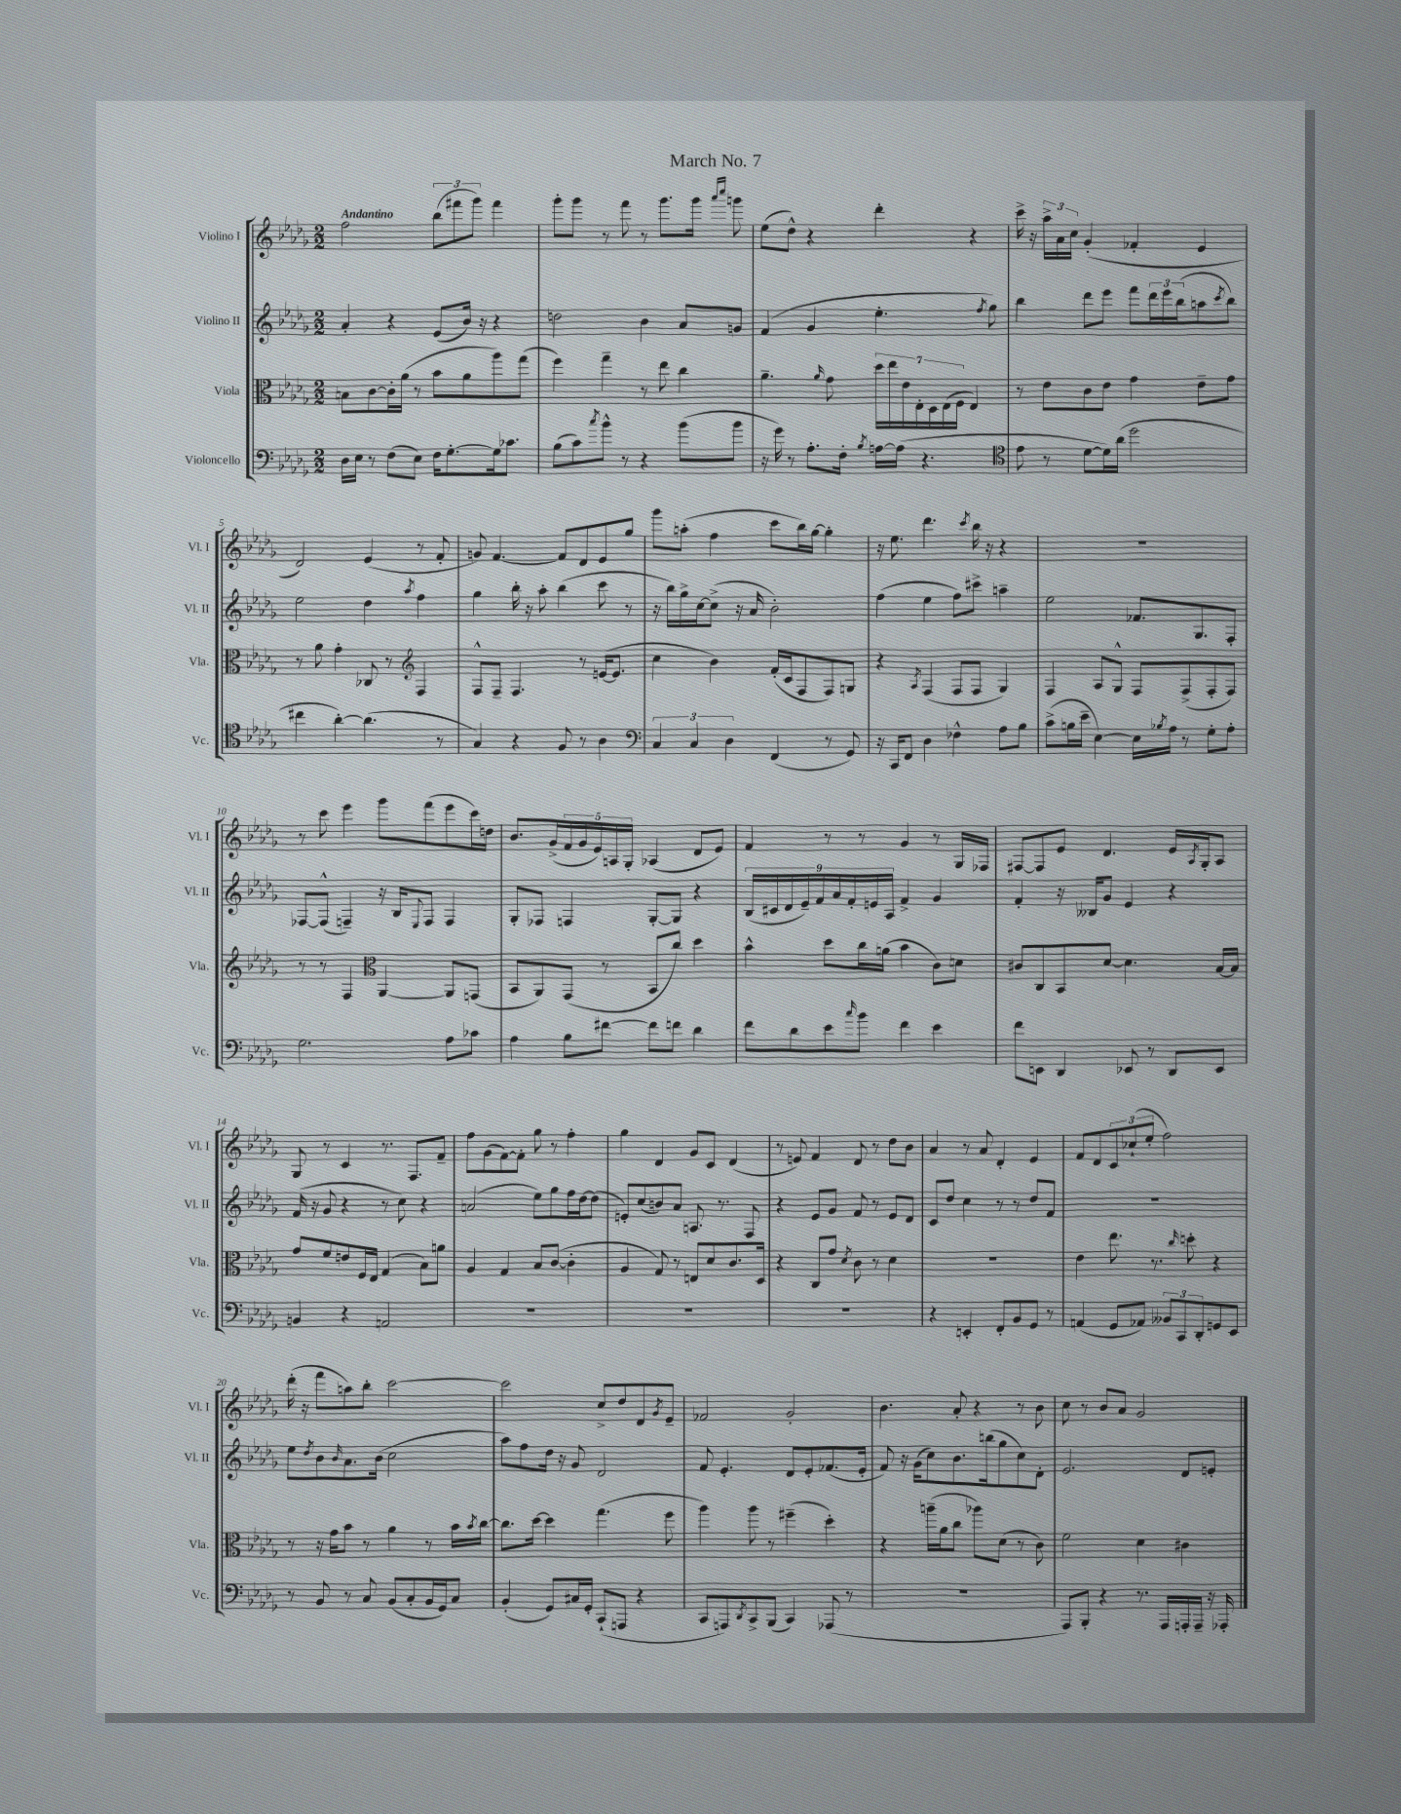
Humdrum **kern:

**kern	**kern	**kern	**kern
*staff4	*staff3	*staff2	*staff1
*clefF4	*clefC3	*clefG2	*clefG2
*k[b-e-a-d-g-]	*k[b-e-a-d-g-]	*k[b-e-a-d-g-]	*k[b-e-a-d-g-]
*M2/2	*M2/2	*M2/2	*M2/2
16D-	8B	4a-'	2ff
16E-	.	.	.
8r	[8c	.	.
(8F	16c']	4r	.
.	(16a-	.	.
8E-)	8r	.	.
16F	8b-	(8e-	(12bb-
[8.G-'	.	.	.
.	.	.	12fff#
.	8a-	16b-)	.
.	.	.	12ggg-)
.	.	16r	.
16G-]	8aa-)	4r	4fff#
8.c-	.	.	.
.	(8gg-	.	.
=	=	=	=
(8B-	4ff)	2dd	8ggg-'
8c)	.	.	8ggg-
8qcc	.	.	.
8b-^^	4gg-~	.	8r
8r	.	.	8fff
4r	8r	4b-	8r
.	8ee-	.	8.ggg-
(8b-	4cc	8a-	.
.	.	.	16ggg-
.	.	.	16qqaaa-
.	.	.	16qqcccc
8b-	.	8g	8ggg
=	=	=	=
16r	4.a-~	(4f	(8ee-
16g-)	.	.	.
8r	.	.	8dd-^^)
8.A-'	.	4g-	4r
.	16qqa-	.	.
.	8g-	.	.
16F'	.	.	.
8qB-	.	.	.
[16A	28dd-	4.ee-'	4ddd-'
.	28ee-	.	.
(16A]	.	.	.
.	28e-	.	.
.	28E-'	.	.
4.r	.	.	.
.	28D-	.	.
.	(28E-	.	.
.	28F	.	.
.	4E-)	.	4r
.	.	8qff	.
.	.	8gg-)	.
=	=	=	=
*clefC4	*	*	*
8e-	8r	4bb-	16ccc^
.	.	.	16r
8r	8e-	.	24aa-^
.	.	.	24a-
.	.	.	24cc
[8d-	8c	8ddd-	(4g-'
16d-])	8e-	8eee-	.
(16a-	.	.	.
2dd-	4g-	8fff	4f-'
.	.	24ddd-	.
.	.	24eee-	.
.	.	(24bb-	.
.	8e-~	8aa	4e-
.	.	8qccc	.
.	8g-	8bb-)	.
=	=	=	=
4cc#	8r	2ee-	2d-)
.	8a-	.	.
[4a-')	4g-'	.	.
(4.a-]	8C-	4dd-	(4e-
.	8r	.	.
*	*clefG2	*	*
.	.	8qaa-	.
.	4F	4ff	8r
8r	.	.	8f'
=	=	=	=
4G-)	8F^^	4gg-	8g)
.	8F~	.	[4.f
4r	4.F	16bb-'	.
.	.	16r	.
.	.	8aa-'	.
8F	.	(4bb-	8f]
8r	8r	.	8d-
4A-	([16e	8ccc	8e-
.	8.e]	.	.
.	.	8r	8gg-
=	=	=	=
*clefF4	*	*	*
6C	4cc	16r	8ggg-
.	.	16bb-)	.
.	.	16gg-^	(8aa'
6C	.	.	.
.	.	[16cc	.
.	4b-)	(8cc^]	4ff
6D-	.	.	.
.	.	16r	.
.	.	16a-	.
(4FF	(16f'	2b-')	8ccc
.	16c	.	.
.	8F	.	16bb-)
.	.	.	[16gg-
8r	8F)	.	4gg-']
8GG-)	8G	.	.
=	=	=	=
16r	4r	(4ff	16r
16CC	.	.	8.ee-
8FF	.	.	.
.	8qA-	.	.
4D-	(4F	4ee-	4.ddd-
4F-^^	8F	8ff)	.
.	.	.	8qccc
.	8F	8ccc#^	16bb-
.	.	.	16r
8A-	4G-)	4aa~	4r
8B-	.	.	.
=	=	=	=
(8c^	4F	2ee-	1r
16B	.	.	.
16e-~	.	.	.
[4E-)	8A-	.	.
.	8G-^^	.	.
16E-]	8F	8.f-	.
8qB-	.	.	.
16A-	.	.	.
8r	(8F^	.	.
.	.	8.G-	.
8G-'	8F'	.	.
8A-'	8F)	8F'	.
=	=	=	=
2.G-	8r	[8F-	8r
.	8r	(8F-^^]	8ccc
.	4F	4F~)	4eee-
*	*clefC3	*	*
.	[4AA-	16r	8ggg-
.	.	16B-	.
.	.	8qqE-	.
.	.	8F	(8fff
8A-	8AA-]	4F	8eee-
8c-	(8GG	.	16ccc)
.	.	.	16dd
=	=	=	=
4A-	8BB-	8G-'	8.b-
.	8AA-)	8F-	.
.	.	.	(16g-^
8B-	(8GG-	4F	20f
.	.	.	20g-
.	.	.	20e-)
[8f#	8r	.	.
.	.	.	20A
.	.	.	20G-'
8f#]	8BB-	[8G-'	(4A-
8f	8cc)	8G-]	.
4d-	4dd-	4r	8d-
.	.	.	8e-)
=	=	=	=
8f	4b-^^	(18B-	4f
.	.	18c#	.
.	.	18d-	.
8d-	.	.	.
.	.	18e-~)	.
.	.	18f	.
8e-	8dd-	.	8r
.	.	18a-	.
.	.	18f'	.
16qqcc	.	.	.
8b-	16cc	.	8r
.	.	18e	.
.	(16a	.	.
.	.	18A-	.
4f	4b-	4f^	4g-
4e-	8c)	4g-	8r
.	8d	.	16G-
.	.	.	16F-
=	=	=	=
8f	8c#	4f'	[8F#
8EE	8C	.	8F#]
4DD-	8BB-	16r	8e-
.	.	16B--	.
.	[8d-	8g-	4.d-
8EE-	4.d-]	4e-	.
8r	.	.	.
8DD-	.	4r	16e-
.	.	.	8qA-
.	.	.	16G-'
8EE-	[16B-	.	8A-
.	16B-]	.	.
=	=	=	=
4BB	8g-	(16f	8G-
.	.	16r	.
.	8f	8g-	8r
4r	8e	4r	4c
.	16F	.	.
.	16E-	.	.
2AA	(4G-	8r	8.r
.	.	8cc)	.
.	.	.	8.F
.	8B-)	4r	.
.	8a	.	8f~
=	=	=	=
1r	4A-	(2a	8ff
.	.	.	(8g-
.	4G-	.	[8f)
.	.	.	8f']
.	8B-	8ee-)	8gg-
.	([8c	8gg-	8r
.	4c']	16ff	4ff'
.	.	[16dd-	.
.	.	(8dd-]	.
=	=	=	=
1r	4A-	8e')	4gg-
.	.	(8cc	.
.	8G-)	8b)	4d-
.	8r	8a-	.
.	8E	8.A	8g-
.	8d-	.	8c
.	.	8.r	.
.	8.c	.	(4d-
.	.	8F	.
.	16D-	.	.
=	=	=	=
1r	4r	4r	8r
.	.	.	8e)
.	8C	8e-	4f
.	8g-	8g-	.
.	8qd-	.	.
.	8c	8f	8d-
.	8r	8r	8r
.	4d-	8e-	8dd-
.	.	8d-	8b-
=	=	=	=
4r	1r	8c	4a-
.	.	8dd-	.
4EE'	.	4cc	8r
.	.	.	8a-
8FF'	.	8r	4d-'
8BB-	.	8r	.
8GG-	.	8dd-	4e-
8r	.	8f	.
=	=	=	=
(4AA	4e-	1r	8f
.	.	.	8d-
8GG-	8.ee-	.	12c
.	.	.	(12cc-`
8AA-)	.	.	.
.	.	.	12ee-'
.	8.r	.	.
12BB--	.	.	2ff)
12CC	.	.	.
.	16qqcc	.	.
.	8dd'	.	.
12DD-'	.	.	.
8GG	4r	.	.
8EE-	.	.	.
=	=	=	=
8r	8r	8ee-	(16ddd-'
.	.	.	16r
.	.	8qdd-	.
8BB-	16r	8b-	8fff
.	16g-	.	.
.	.	16qqb-	.
8r	8b-	8.a-	8aa)
8C	8r	.	8bb-'
.	.	(16b-	.
(8BB-	4a-	2cc	[2ccc
8C'	.	.	.
16BB-	8r	.	.
16GG-)	.	.	.
8C	16b-	.	.
.	8qb-	.	.
.	[16cc	.	.
=	=	=	=
(4BB-'	8.cc]	8aa-)	2ccc]
.	.	8ff	.
.	[16dd-	.	.
8GG-)	4dd-]	16dd-	.
.	.	16r	.
16C#	.	8g-	.
16GG-'	.	.	.
(8CC`	(4.gg-	2d-	8cc^
8AAA	.	.	8dd-
4r	.	.	8d-
.	.	.	8qg-
.	8ff	.	8e-~
=	=	=	=
8CC	4aa-)	8f	2f-
8AAA)	.	4.e-'	.
8qDD-	.	.	.
8CC^	8aa-	.	.
(8BBB-	8r	.	.
4CC)	(4ff#~	8d-	2g-'
.	.	8e-'	.
(8AAA-	4dd-')	(8.f-	.
8r	.	.	.
.	.	16e-'	.
=	=	=	=
1r	4r	8f)	4.b-
.	.	16r	.
.	.	(16g-	.
.	(16aa~	8cc)	.
.	16a-	.	.
.	8cc	8.b-	8a-'
.	8aa-)	.	4r
.	.	(16bb	.
.	(8d-	8gg-	.
.	8r	8cc)	8r
.	8c)	8d-'	8b-
=	=	=	=
8AAA-)	2f	2.e-	8cc
8BBB-'	.	.	8r
4r	.	.	8b-
.	.	.	8a-
8.r	4d-	.	2g-
16AAA-	.	.	.
16AAA'	4c#	8d-	.
16AAA~	.	.	.
16r	.	8e'	.
16AAA-'	.	.	.
==	==	==	==
*-	*-	*-	*-
